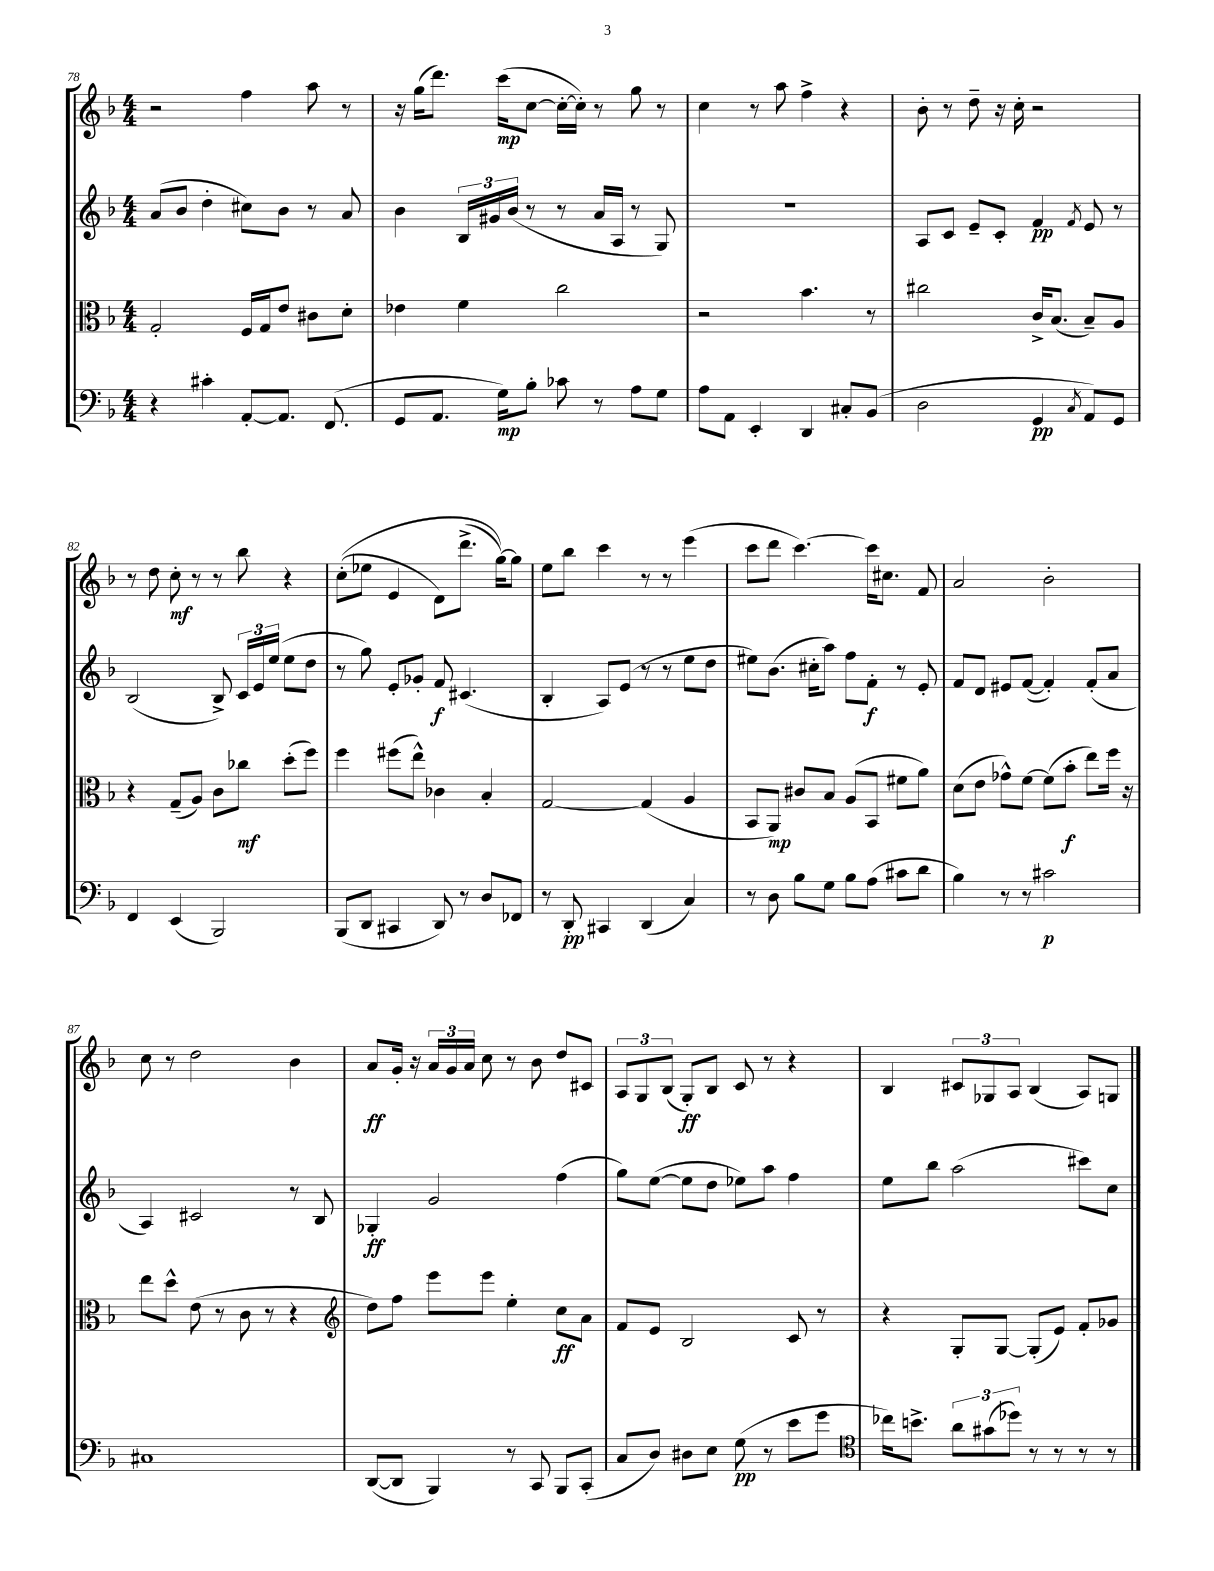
<<
\new StaffGroup <<
\new Staff = "s0" {
    \clef treble \key f \major \numericTimeSignature \time 4/4
    \autoBeamOff r2 f''4 a''8 r8 |
    r16 g''16[( d'''8.]) c'''16[\mp( c''8]~ c''16[~-. c''16]-.) r8 g''8 r8 |
    c''4 r8 a''8 f''4-> r4 |
    bes'8-. r8 d''8-- r16 c''16-. r2 |
    r8 d''8 c''8-.\mf r8 r8 bes''8 r4 |
    c''8[-.(\( ees''8] e'4 d'8[) d'''8.]->( g''16[~)\) g''8] |
    e''8[ bes''8] c'''4 r8 r8 e'''4( |
    c'''8[ d'''8] c'''4.~) c'''16[ cis''8.] f'8 |
    a'2 bes'2-. |
    c''8 r8 d''2 bes'4 |
    a'8[\ff g'16]-. r16 \tuplet 3/2 { a'16[ g'16 a'16] } c''8 r8 bes'8 d''8[ cis'8] |
    \tuplet 3/2 { a8[ g8 bes8]( } g8[-.\ff) bes8] c'8 r8 r4 |
    bes4 \tuplet 3/2 { cis'8[ ges8 a8] } bes4( a8[) g8] \bar "|." |
}
\new Staff = "s1" {
    \clef treble \key f \major \numericTimeSignature \time 4/4
    \autoBeamOff a'8[( bes'8] d''4-. cis''8[) bes'8] r8 a'8 |
    bes'4 \tuplet 3/2 { bes16[ gis'16 bes'16]( } r8 r8 a'16[ a16] r8 g8) |
    r1 |
    a8[ c'8] e'8[-- c'8]-. f'4\pp \acciaccatura { f'8 } e'8 r8 |
    bes2( bes8->) \tuplet 3/2 { c'16[ e'16 e''16]( } e''8[ d''8] |
    r8 g''8) e'8[-. ges'8]-. f'8\f cis'4.( |
    bes4-. a8[) e'8]( r8 r8 e''8[ d''8] |
    eis''8[) bes'8.]( cis''16[-. a''8]) f''8[ f'8]-.\f r8 e'8-. |
    f'8[ d'8] eis'8[ f'8]~( f'4-.) f'8[-.( a'8] |
    a4) cis'2 r8 bes8 |
    ges4-.\ff g'2 f''4( |
    g''8[) e''8]~( e''8[ d''8] ees''8[) a''8] f''4 |
    e''8[ bes''8] a''2( cis'''8[) c''8] \bar "|." |
}
\new Staff = "s2" {
    \clef alto \key f \major \numericTimeSignature \time 4/4
    \autoBeamOff g2-. f16[ g16 e'8] cis'8[ d'8]-. |
    ees'4 f'4 c''2 |
    r2 bes'4. r8 |
    cis''2 c'16[-> bes8.]( bes8[--) a8] |
    r4 g8[--( a8]) c'8[ ces''8]\mf d''8[-.( f''8]) |
    f''4 fis''8[( e''8]-^) ces'4 bes4-. |
    g2~ g4( a4 |
    bes,8[ a,8]\mp) cis'8[ bes8] a8[( bes,8] fis'8[ a'8]) |
    d'8[( e'8] ges'8[-^) f'8]~ f'8[( bes'8]-.\f e''8[) f''16] r16 |
    e''8[ d''8]-^ e'8( r8 c'8 r8 r4 |
    \clef treble d''8[) f''8] e'''8[ e'''8] e''4-. c''8[\ff a'8] |
    f'8[ e'8] bes2 c'8 r8 |
    r4 g8[-. g8]~ g8[-.( e'8]) f'8[-. ges'8] \bar "|." |
}
\new Staff = "s3" {
    \clef bass \key f \major \numericTimeSignature \time 4/4
    \autoBeamOff r4 cis'4-. a,8[~-. a,8.] f,8.( |
    g,8[ a,8.] g16[\mp) bes8]-. ces'8 r8 a8[ g8] |
    a8[ a,8] e,4-. d,4 cis8[-. bes,8]( |
    d2 g,4\pp \acciaccatura { c8 } a,8[) g,8] |
    f,4 e,4( bes,,2) |
    bes,,8[( d,8] cis,4 d,8) r8 d8[ fes,8] |
    r8 d,8-.\pp cis,4 d,4( c4) |
    r8 d8 bes8[ g8] bes8[ a8]( cis'8[ d'8] |
    bes4) r8 r8 cis'2\p |
    cis1 |
    d,8[~( d,8] bes,,4) r8 c,8 bes,,8[ c,8]-.( |
    c8[ d8]) dis8[ e8] g8\pp( r8 e'8[ g'8] |
    \clef tenor ces''16[) b'8.]-> \tuplet 3/2 { a'8[ gis'8( des''8]) } r8 r8 r8 r8 \bar "|." |
}
>>
>>
\layout { \context { \Score currentBarNumber = #78 } }
